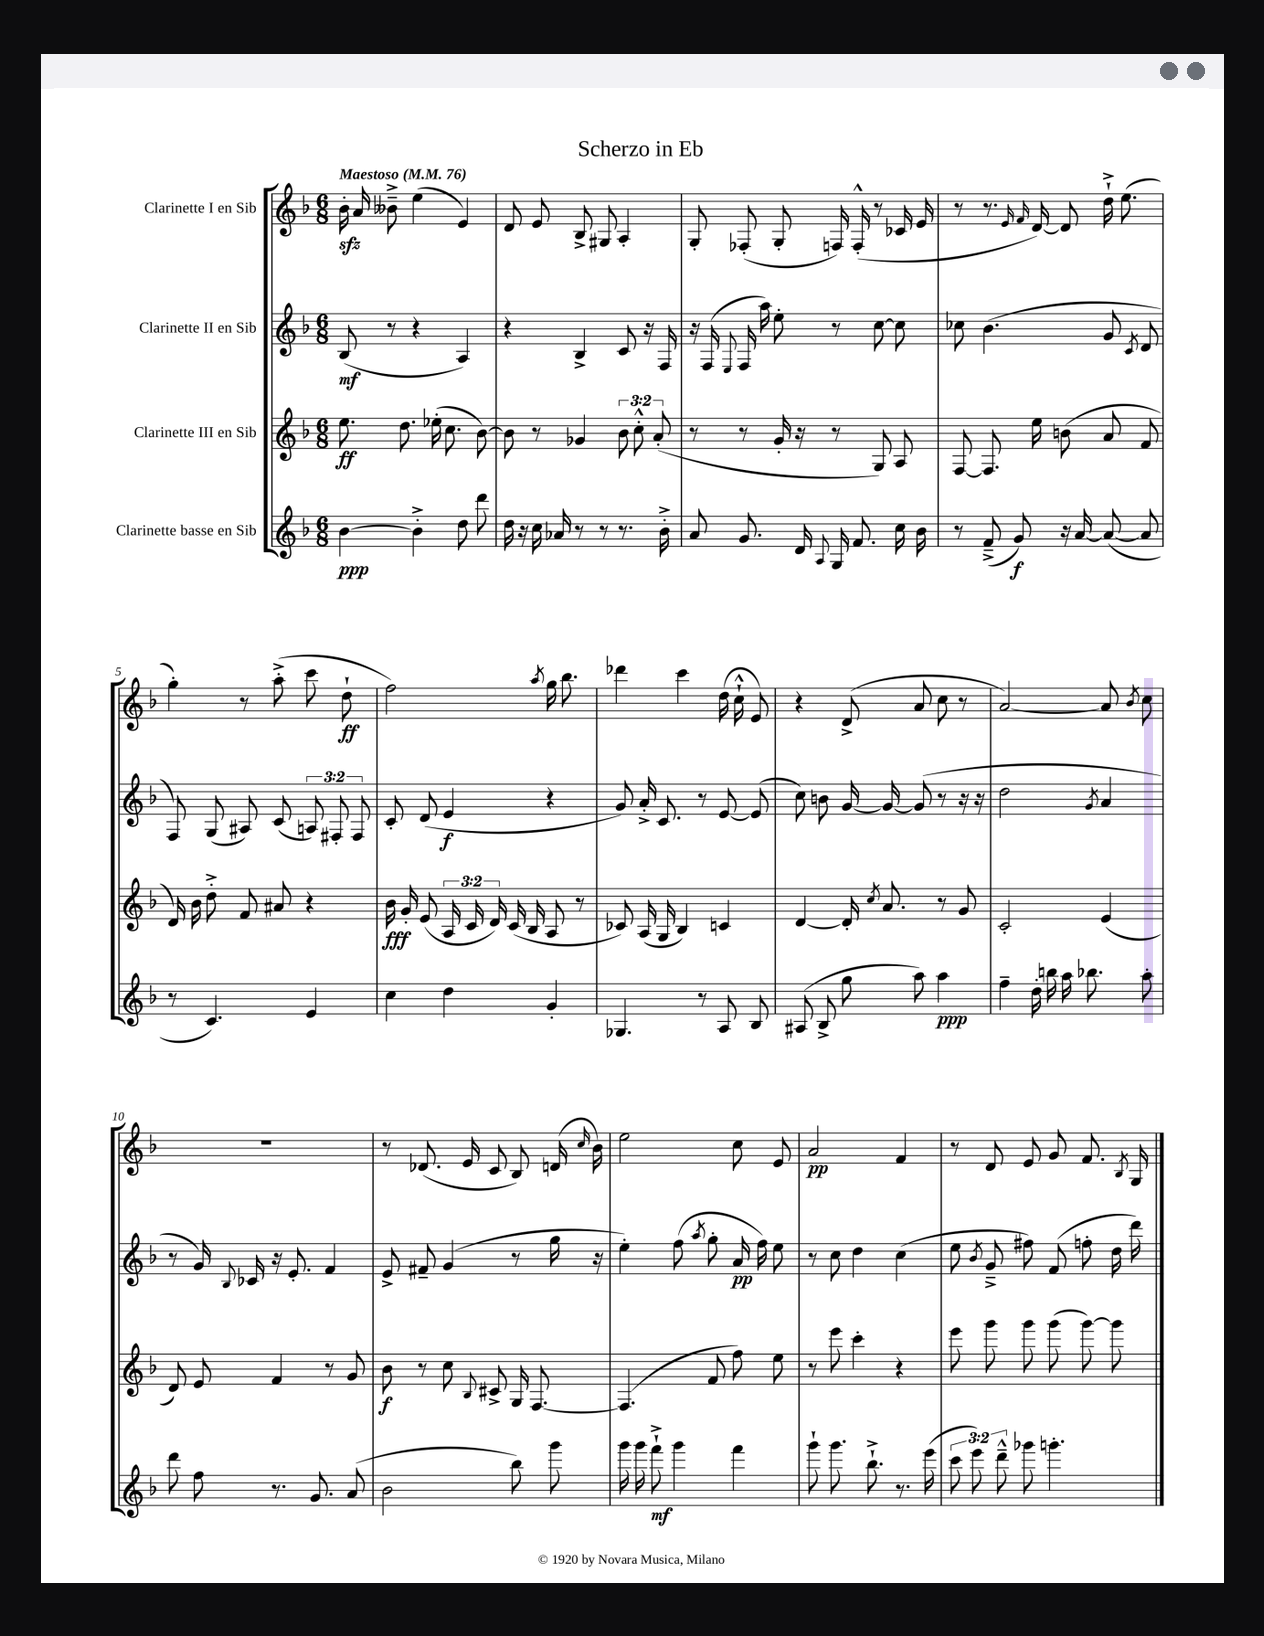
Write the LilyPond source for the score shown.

\header { title = "Scherzo in Eb" }
<<
\new StaffGroup <<
\new Staff = "s0" \with { instrumentName = "Clarinette I en Sib" } {
    \clef treble \key f \major \numericTimeSignature \time 6/8 \tempo "Maestoso" 4 = 76
    \autoBeamOff bes'16-.\sfz a'16 beses'8---> e''4( e'4) |
    d'8 e'8 bes8-> gis8 a4-. |
    g8-. fes8-.( g8-. f16) f16-.-^( r8 ces'16 e'16 |
    r8 r8. \grace { e'16 f'16 } d'16~) d'8 d''16-!-> e''8.( |
    g''4-.) r8 a''8-.->( c'''8 d''8-!\ff |
    f''2) \acciaccatura { a''8 } g''16 bes''8. |
    des'''4 c'''4 d''16( c''16-!-^ e'8) |
    r4 d'8->( a'8 c''8 r8 |
    a'2~) a'8 \acciaccatura { bes'8 } c''8 |
    R2. |
    r8 des'8.( e'16 c'8 bes8) d'16( \grace { c''16 } bes'16) |
    e''2 c''8 e'8 |
    a'2\pp f'4 |
    r8 d'8 e'8 g'8 f'8. \acciaccatura { bes8 } g16 \bar "|." |
}
\new Staff = "s1" \with { instrumentName = "Clarinette II en Sib" } {
    \clef treble \key f \major \numericTimeSignature \time 6/8 \override Staff.TupletNumber.text = #tuplet-number::calc-fraction-text
    \autoBeamOff bes8\mf( r8 r4 a4) |
    r4 bes4-> c'8 r16 f16 |
    r16 f16( \appoggiatura { e8 } f16 a''16) e''8-. r8 c''8~ c''8 |
    ces''8 bes'4.( g'8 \acciaccatura { c'8 } d'8 |
    f8) g8( ais8) c'8( \tuplet 3/2 { a8) fis8-. fis8 } |
    c'8-. d'8( e'4\f r4 |
    g'8) a'16-.-> c'8. r8 e'8~ e'8( |
    c''8) b'8 g'16~ g'16~ g'8( r8 r16 r16 |
    d''2 \acciaccatura { g'8 } a'4 |
    r8 g'16) \appoggiatura { bes8 } ces'16 r16 e'8.-. f'4 |
    e'8-> fis'8-- g'4( r8 g''16 r16 |
    e''4-.) f''8( \acciaccatura { a''8 } g''8-. a'16\pp f''16) e''8 |
    r8 c''8 d''4 c''4( |
    e''8 \acciaccatura { bes'8 } g'8---> fis''8) f'8( f''8-. d''16 d'''16) \bar "|." |
}
\new Staff = "s2" \with { instrumentName = "Clarinette III en Sib" } {
    \clef treble \key f \major \numericTimeSignature \time 6/8 \override Staff.TupletNumber.text = #tuplet-number::calc-fraction-text
    \autoBeamOff e''8.\ff d''8. ees''16-.( c''8. bes'8~) |
    bes'8 r8 ges'4 \tuplet 3/2 { bes'8 c''8-.-^ a'8-.( } |
    r8 r8 g'16-. r16 r8 g8) a8 |
    f8~ f8. e''16 b'8( a'8 f'8 |
    d'16) bes'16 d''8-.-> f'8 ais'8 r4 |
    bes'16\fff g'16-. e'8( \tuplet 3/2 { a16 c'16 d'16) } c'16( bes16 a8 r8 |
    ces'8) a16( g16 bes4) c'4 |
    d'4~ d'16-. \acciaccatura { c''8 } a'8. r8 g'8 |
    c'2-. e'4( |
    d'8) e'8 f'4 r8 g'8 |
    bes'8\f r8 c''8 \appoggiatura { bes8 } cis'8-> g16 f8.~ |
    f4.( f'8 f''8) e''8 |
    r8 e'''8 c'''4-. r4 |
    e'''8 g'''8 g'''8 g'''8( g'''8~) g'''8 \bar "|." |
}
\new Staff = "s3" \with { instrumentName = "Clarinette basse en Sib" } {
    \clef treble \key f \major \numericTimeSignature \time 6/8 \override Staff.TupletNumber.text = #tuplet-number::calc-fraction-text
    \autoBeamOff bes'4~\ppp bes'4-.-> d''8 d'''8 |
    d''16 r16 c''16 aes'16 r8 r8 r8. bes'16-.-> |
    a'8 g'8. d'16 \appoggiatura { a8 } g16 f'8. c''16 bes'16 |
    r8 f'8--->( g'8\f) r16 a'16~ a'8~( a'8 |
    r8 c'4.) e'4 |
    c''4 d''4 g'4-. |
    ges4. r8 a8 bes8 |
    ais8( bes8-> g''8 a''8) a''4\ppp |
    f''4-- d''16-. b''16 a''16 bes''8. a''8-. |
    d'''8 f''8 r8. g'8. a'8( |
    bes'2 bes''8) g'''8 |
    g'''16 g'''16 f'''8-!->\mf g'''4 f'''4 |
    g'''8-! g'''8. bes''8.-!-> r8. e'''16( |
    \tuplet 3/2 { c'''8 e'''8) d'''8---^ } ges'''8 g'''4.-. \bar "|." |
}
>>
>>
